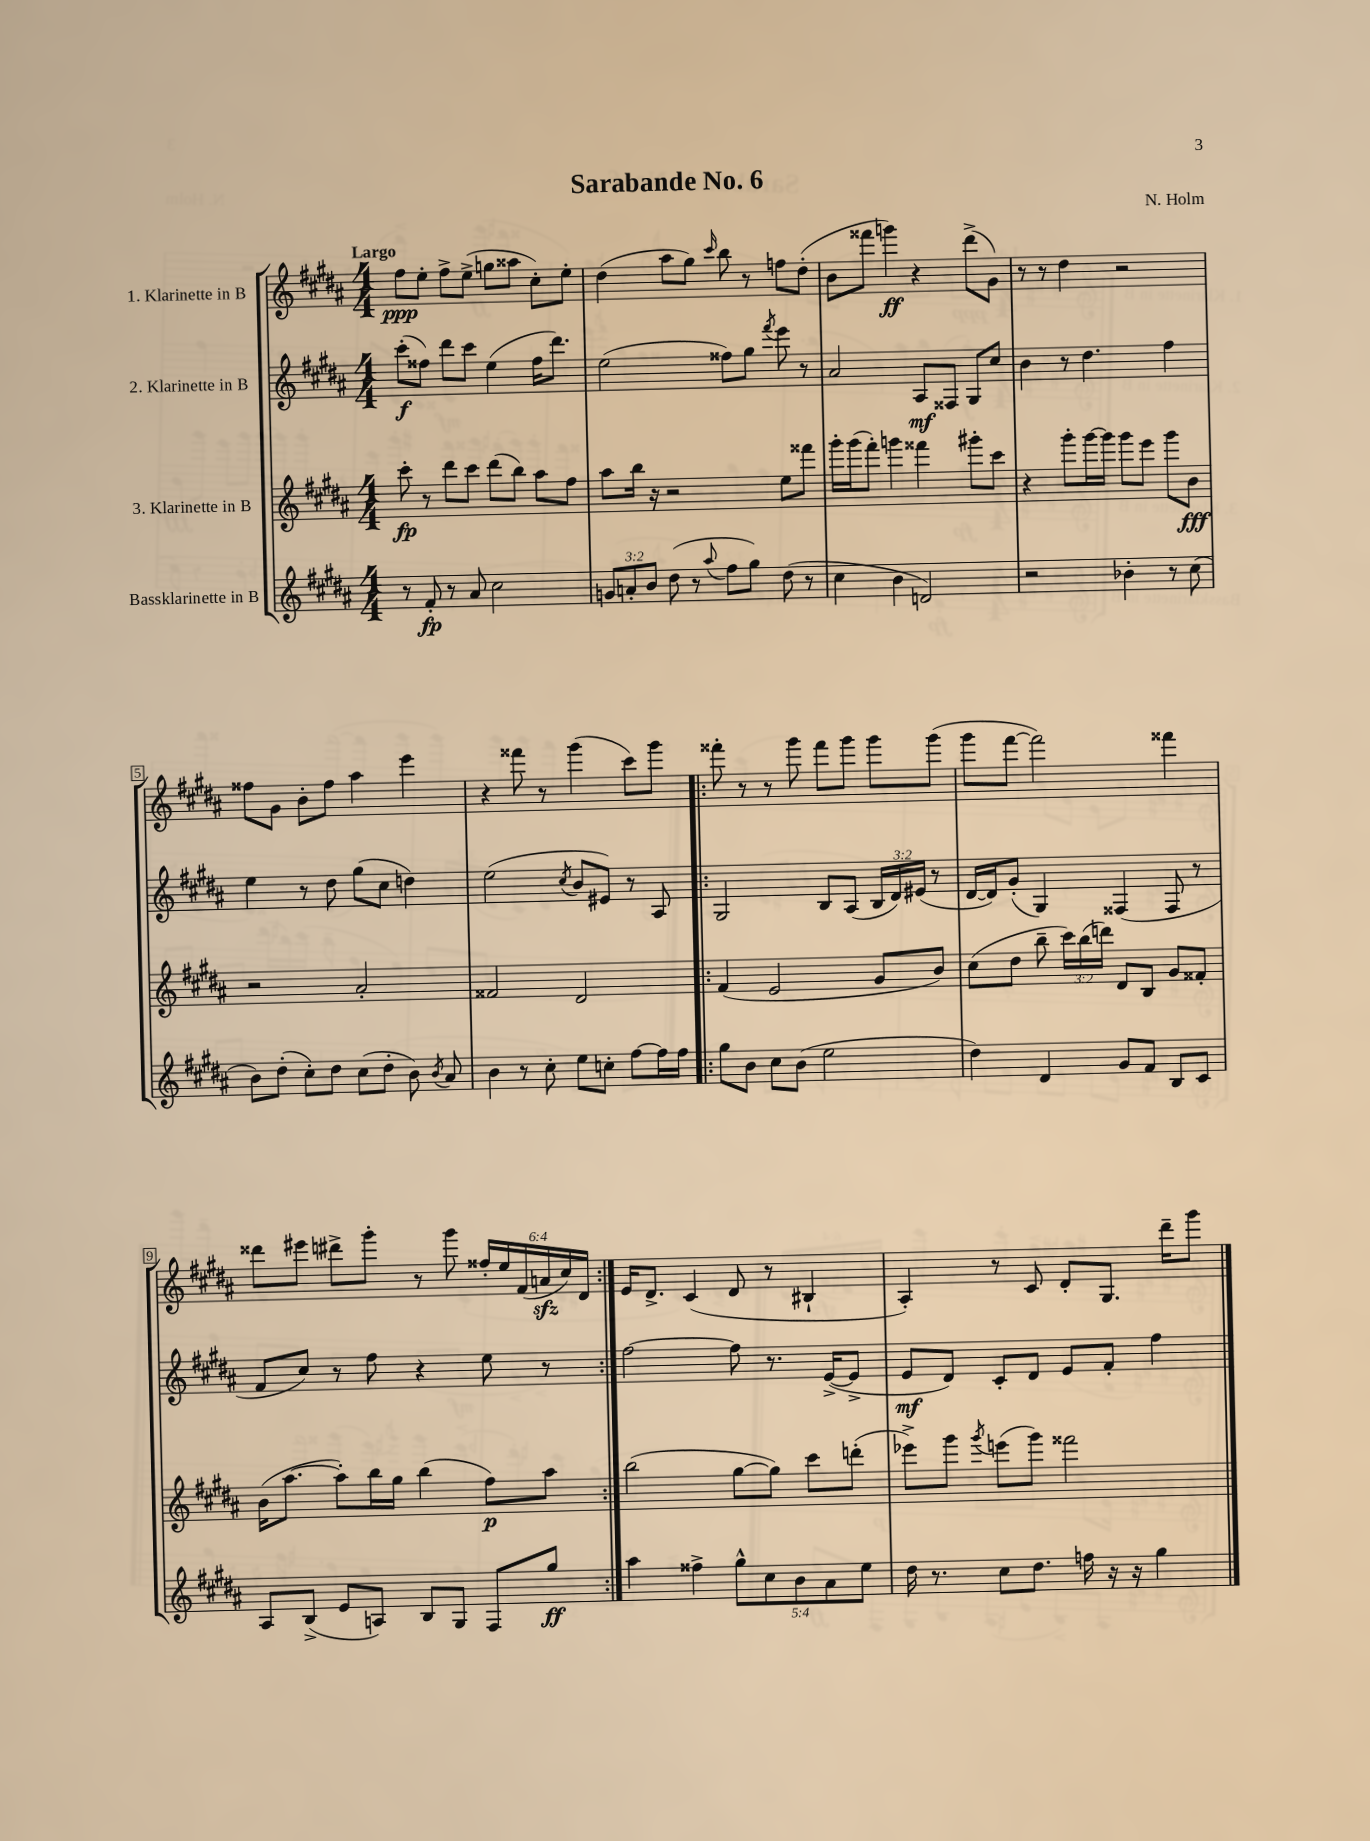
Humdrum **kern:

**kern	**kern	**kern	**kern
*staff4	*staff3	*staff2	*staff1
*clefG2	*clefG2	*clefG2	*clefG2
*k[f#c#g#d#a#]	*k[f#c#g#d#a#]	*k[f#c#g#d#a#]	*k[f#c#g#d#a#]
*M4/4	*M4/4	*M4/4	*M4/4
8r	8ccc#'	(8ccc#'	8ff#
8f#'	8r	8ff##)	8ee'
8r	8ddd#	8ddd#	8ff#^
8a#	8ccc#	8ccc#	(8ee^
2cc#	(8ddd#	(4ee	8gg
.	8bb)	.	8aa##
.	8aa#	16ff##	8cc#')
.	.	8.ddd#)	.
.	8ff#	.	8ee'
=	=	=	=
12g	8aa#	(2ee	(4dd#
12a'	.	.	.
.	16bb	.	.
12b	.	.	.
.	16r	.	.
(8dd#	2r	.	8aa#
8r	.	.	8gg#)
8qqaa#	.	.	16qqccc#
8ff#	.	8ff##)	8bb
8gg#)	.	8gg#	8r
.	.	8qfff#	.
(8dd#	8ee	8eee	8ff
8r	8fff##	8r	(8dd#'
=	=	=	=
4cc#	16ggg#'	2a#	8b
.	(16ggg#	.	.
.	8fff#')	.	8fff##
4b	4ggg	.	4ggg)
2d)	4fff##	8A#	4r
.	.	8F##	.
.	8ggg#'	8G#	(8ddd#^
.	8ccc#	8cc#	8g#)
=	=	=	=
2r	4r	4b	8r
.	.	.	8r
.	8ggg#'	8r	4dd#
.	[16ggg#	4.dd#	.
.	16ggg#]	.	.
4b-'	8ggg#	.	2r
.	8eee	.	.
8r	8ggg#	4ff#	.
(8cc#	8b	.	.
=	=	=	=
8b)	2r	4ee	8ff##
(8dd#'	.	.	8g#
8cc#')	.	8r	8b'
8dd#	.	8dd#	8ff##
(8cc#	2a#'	(8gg#	4aa#
8dd#'	.	8cc#	.
8b)	.	4dd)	4eee
8qb	.	.	.
8a#	.	.	.
=	=	=	=
4b	2f##	(2ee	4r
8r	.	.	8fff##
8cc#'	.	.	8r
.	.	8qcc#	.
8ee	2d#	8b	(4ggg#
8cc'	.	8e#)	.
[8ff#	.	8r	8ccc#)
16ff#]	.	8A#	8ggg#
16ff#	.	.	.
=!|:	=!|:	=!|:	=!|:
8gg#	(4f#	2G#	8fff##'
8b	.	.	8r
8cc#	2e	.	8r
(8b	.	.	8ggg#
2ee	.	8B	8fff##
.	.	(8A#	8ggg#
.	8g#	24B	8ggg#
.	.	24d#)	.
.	.	(24e#	.
.	8b)	8r	(8ggg#
=	=	=	=
4dd#)	(8cc#	[16d#	8ggg#
.	.	16d#])	.
.	8dd#	(8g#'	[8fff#
4d#	8bb~	4G#)	2fff#])
.	24ccc#)	.	.
.	(24bb	.	.
.	24ddd)	.	.
8g#	8d#	(4F##	.
8f#	8B	.	.
8B	8g#	8F##	4fff##
8c#	8f##'	8r	.
=	=	=	=
8A#	(16b	8f#	8ddd##
.	[8.aa#	.	.
(8B^	.	8cc#)	8eee#
8e	8aa#'])	8r	8ddd#^
8A)	16bb	8ff#	8ggg#'
.	16gg#	.	.
8B	(4bb	4r	8r
8G#	.	.	8ggg#
8F#	8ff#)	8ee	24ff##'
.	.	.	24ee
.	.	.	(24f#
8gg#	8aa#	8r	24a
.	.	.	24cc#)
.	.	.	24d#
=:|!	=:|!	=:|!	=:|!
4aa#	(2bb	[2ff#	16e
.	.	.	8.d#^
4ff##^	.	.	(4c#
10gg#^^	[8gg#	8ff#]	8d#
10cc#	.	.	.
.	8gg#])	8.r	8r
10b	.	.	.
.	8ccc#	.	4B#`
10a#	.	.	.
.	.	([16e^	.
.	(8ddd'	8e^]	.
10ee	.	.	.
=	=	=	=
16dd#	8eee-^)	8e	4A#')
8.r	.	.	.
.	8ggg#	8d#)	.
.	8qggg#	.	.
8cc#	(8eee	8c#'	8r
8.dd#	8ggg#)	8d#	8c#
.	2fff##	8e	8d#'
16ff	.	.	.
16r	.	8f#'	8.G#
16r	.	.	.
4gg#	.	4ff#	.
.	.	.	16ddd#~
.	.	.	8ggg#
==	==	==	==
*-	*-	*-	*-
